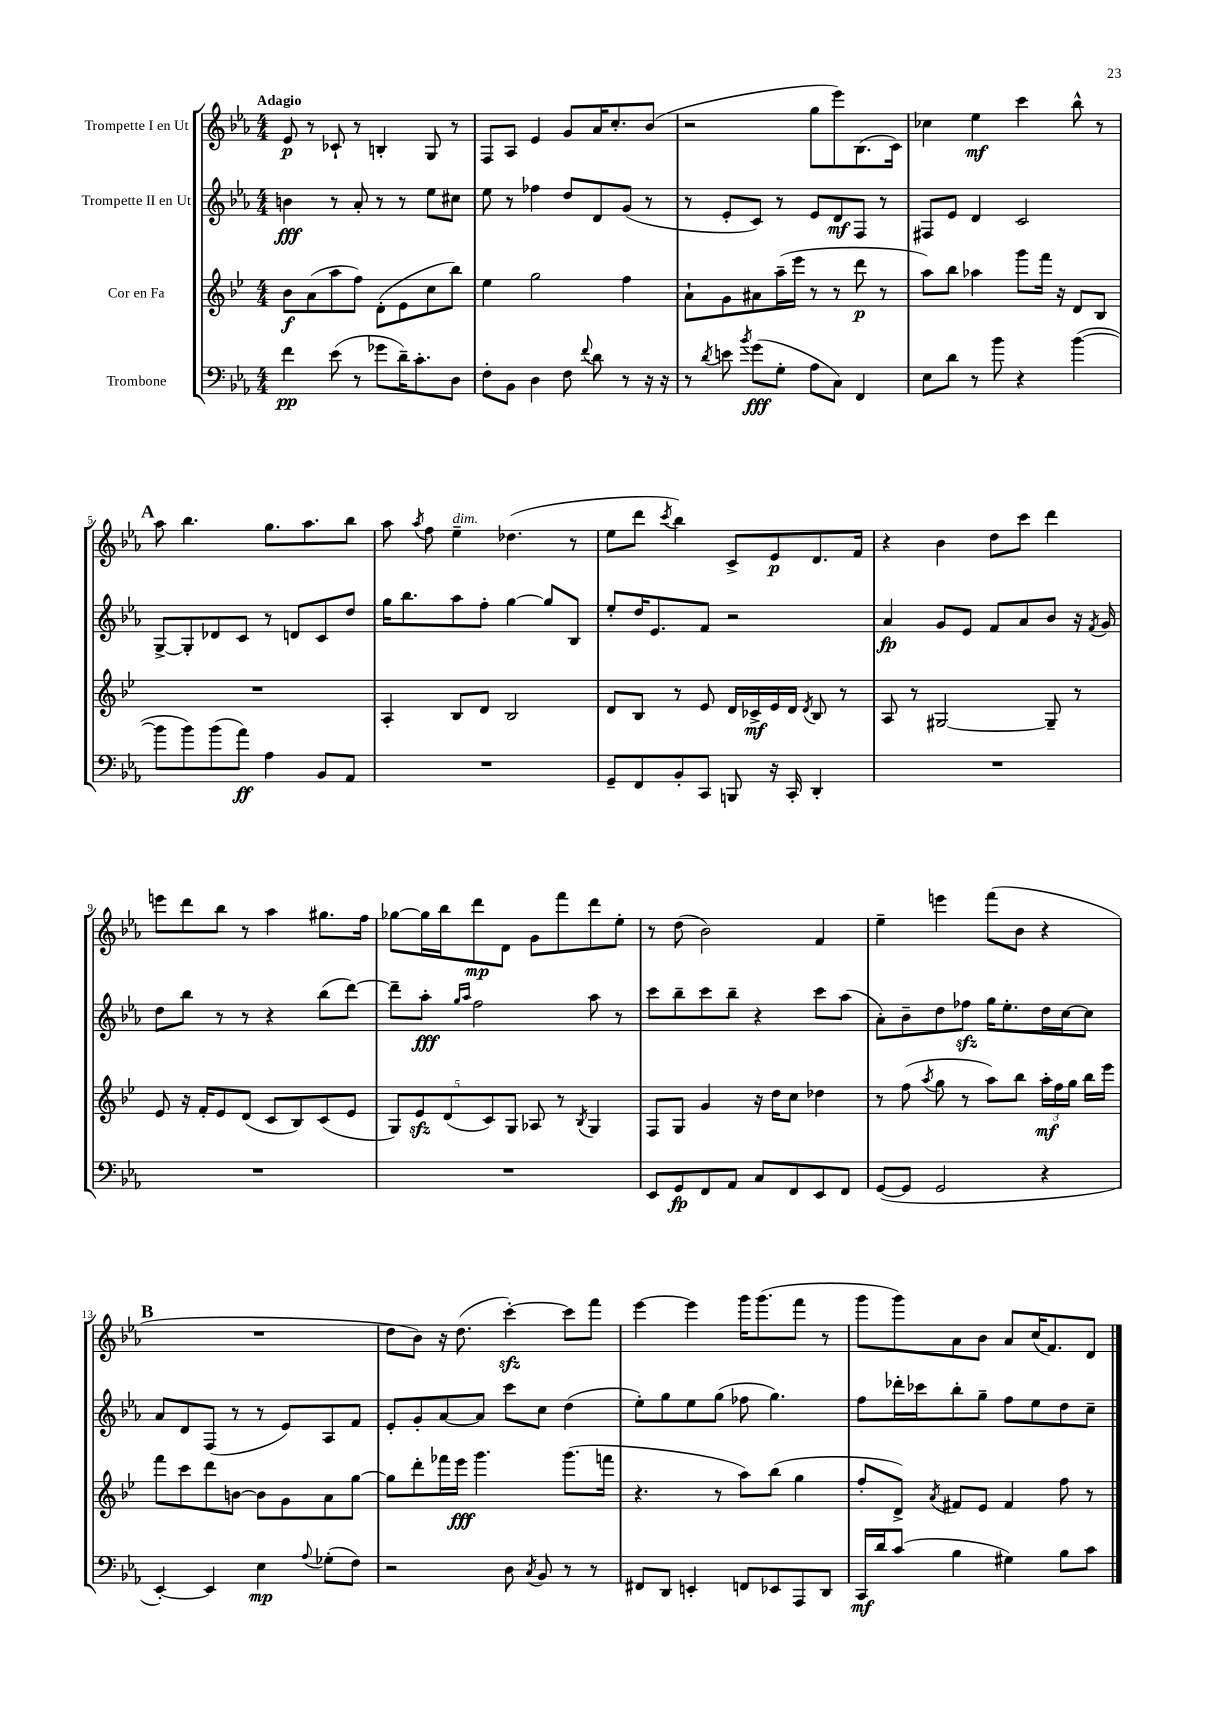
<<
\new StaffGroup <<
\new Staff = "s0" \with { instrumentName = "Trompette I en Ut" } {
    \clef treble \key ees \major \numericTimeSignature \time 4/4 \tempo "Adagio"
    \autoBeamOff ees'8\p r8 ces'8-! r8 b4-. g8 r8 |
    f8[ aes8] ees'4 g'8[ aes'16 c''8.-. bes'8]( |
    r2 g''8[ ees'''8) bes8.( c'16]) |
    ces''4 ees''4\mf c'''4 bes''8-^ r8 |
    \mark \markup { \bold "A" } aes''8 bes''4. g''8.[ aes''8. bes''8] |
    aes''8 \acciaccatura { aes''8 } f''8 ees''4--^\markup { \italic "dim." } des''4.( r8 |
    ees''8[ d'''8] \acciaccatura { c'''8 } bes''4) c'8[-> ees'8\p d'8. f'16] |
    r4 bes'4 d''8[ c'''8] d'''4 |
    e'''8[ d'''8 bes''8] r8 aes''4 gis''8.[ f''16] |
    ges''8[~ ges''16 bes''16 d'''8\mp d'8] g'8[ f'''8 d'''8 ees''8]-. |
    r8 d''8( bes'2) f'4 |
    ees''4-- e'''4 f'''8[( bes'8] r4 |
    \mark \markup { \bold "B" } R1 |
    d''8[ bes'8]) r16 d''8.( c'''4~-.\sfz) c'''8[ f'''8] |
    ees'''4~ ees'''4 g'''16[ g'''8.( f'''8] r8 |
    g'''8[ g'''8) aes'8 bes'8] aes'8[ c''16( f'8.) d'8] \bar "|." |
}
\new Staff = "s1" \with { instrumentName = "Trompette II en Ut" } {
    \clef treble \key ees \major \numericTimeSignature \time 4/4
    \autoBeamOff b'4\fff r8 aes'8-. r8 r8 ees''8[ cis''8] |
    ees''8 r8 fes''4 d''8[ d'8 g'8]( r8 |
    r8 ees'8[-. c'8]) r8 ees'8[ d'8\mf f8] r8 |
    fis8[ ees'8] d'4 c'2 |
    \mark \markup { \bold "A" } g8[~-> g8-. des'8 c'8] r8 d'8[ c'8 d''8] |
    g''16[ bes''8. aes''8 f''8]-. g''4~ g''8[ bes8] |
    ees''8[-. d''16 ees'8. f'8] r2 |
    aes'4\fp g'8[ ees'8] f'8[ aes'8 bes'8] r16 \acciaccatura { f'8 } g'16 |
    d''8[ bes''8] r8 r8 r4 bes''8[( d'''8]~) |
    d'''8[-- aes''8]-.\fff \grace { g''16[ aes''16] } f''2 aes''8 r8 |
    c'''8[ bes''8-- c'''8 bes''8]-- r4 c'''8[ aes''8]( |
    aes'8[-.) bes'8-- d''8 fes''8]\sfz g''16[ ees''8.-. d''16 c''16~ c''8] |
    \mark \markup { \bold "B" } aes'8[ d'8 f8]( r8 r8 ees'8[) aes8 f'8] |
    ees'8[-. g'8-. aes'8~ aes'8] c'''8[ c''8] d''4( |
    ees''8[-.) g''8 ees''8 g''8]( fes''8 g''4.) |
    f''8[ des'''16-. ces'''16 bes''8-. g''8]-- f''8[ ees''8 d''8 c''8]-- \bar "|." |
}
\new Staff = "s2" \with { instrumentName = "Cor en Fa" } {
    \clef treble \key bes \major \numericTimeSignature \time 4/4
    \autoBeamOff bes'8[\f a'8( a''8 f''8]) d'8[-.( ees'8 c''8 bes''8]) |
    ees''4 g''2 f''4 |
    a'8[-! g'8 ais'8 a''16--( ees'''16] r8 r8 d'''8\p r8 |
    a''8[) bes''8] aes''4 g'''8[ f'''16] r16 d'8[ bes8] |
    \mark \markup { \bold "A" } R1 |
    a4-. bes8[ d'8] bes2 |
    d'8[ bes8] r8 ees'8 d'16[ ces'16->\mf ees'16 d'16] \acciaccatura { d'8 } bes8 r8 |
    a8 r8 gis2~ gis8-- r8 |
    ees'8 r16 f'16[-. ees'8 d'8]( c'8[ bes8) c'8( ees'8] |
    \tuplet 5/4 { g8[) ees'8\sfz d'8( c'8) g8] } aes8 r8 \acciaccatura { bes8 } g4 |
    f8[ g8] g'4 r16 d''16[ c''8] des''4 |
    r8 f''8( \acciaccatura { a''8 } g''8 r8 a''8[) bes''8] \tuplet 3/2 { a''16[-.\mf f''16 g''16] } bes''16[ ees'''16] |
    \mark \markup { \bold "B" } f'''8[ c'''8 d'''8 b'8]~ b'8[ g'8 a'8 g''8]~ |
    g''8[ d'''8-. fes'''16 ees'''16]\fff g'''4. g'''8.[( f'''16] |
    r4. r8 a''8[) bes''8]( g''4 |
    f''8[-. d'8]->) \acciaccatura { a'8 } fis'8[ ees'8] fis'4 f''8 r8 \bar "|." |
}
\new Staff = "s3" \with { instrumentName = "Trombone" } {
    \clef bass \key ees \major \numericTimeSignature \time 4/4
    \autoBeamOff f'4\pp ees'8( r8 ges'8[ d'16--) c'8.-. d8] |
    f8[-. bes,8] d4 f8 \appoggiatura { f'8 } d'8 r8 r16 r16 |
    r8 \acciaccatura { d'8 } e'8 \acciaccatura { bes'8 } g'8[\fff( g8]-. aes8[ c8]) f,4 |
    ees8[ d'8] r8 bes'8 r4 bes'4~( |
    \mark \markup { \bold "A" } bes'8[ bes'8) bes'8( aes'8]\ff) aes4 bes,8[ aes,8] |
    R1 |
    g,8[-- f,8 bes,8-. c,8] b,,8 r16 c,16-. d,4-. |
    R1 |
    R1 |
    R1 |
    ees,8[ g,8\fp f,8 aes,8] c8[ f,8 ees,8 f,8] |
    g,8[~( g,8] g,2 r4 |
    \mark \markup { \bold "B" } ees,4~-.) ees,4 ees4\mp \appoggiatura { aes8 } ges8[-.( f8]) |
    r2 d8 \acciaccatura { c8 } bes,8 r8 r8 |
    fis,8[ d,8] e,4-. f,8[ ees,8 aes,,8 d,8] |
    c,16[\mf d'16 c'8]( bes4 gis4) bes8[ c'8] \bar "|." |
}
>>
>>
